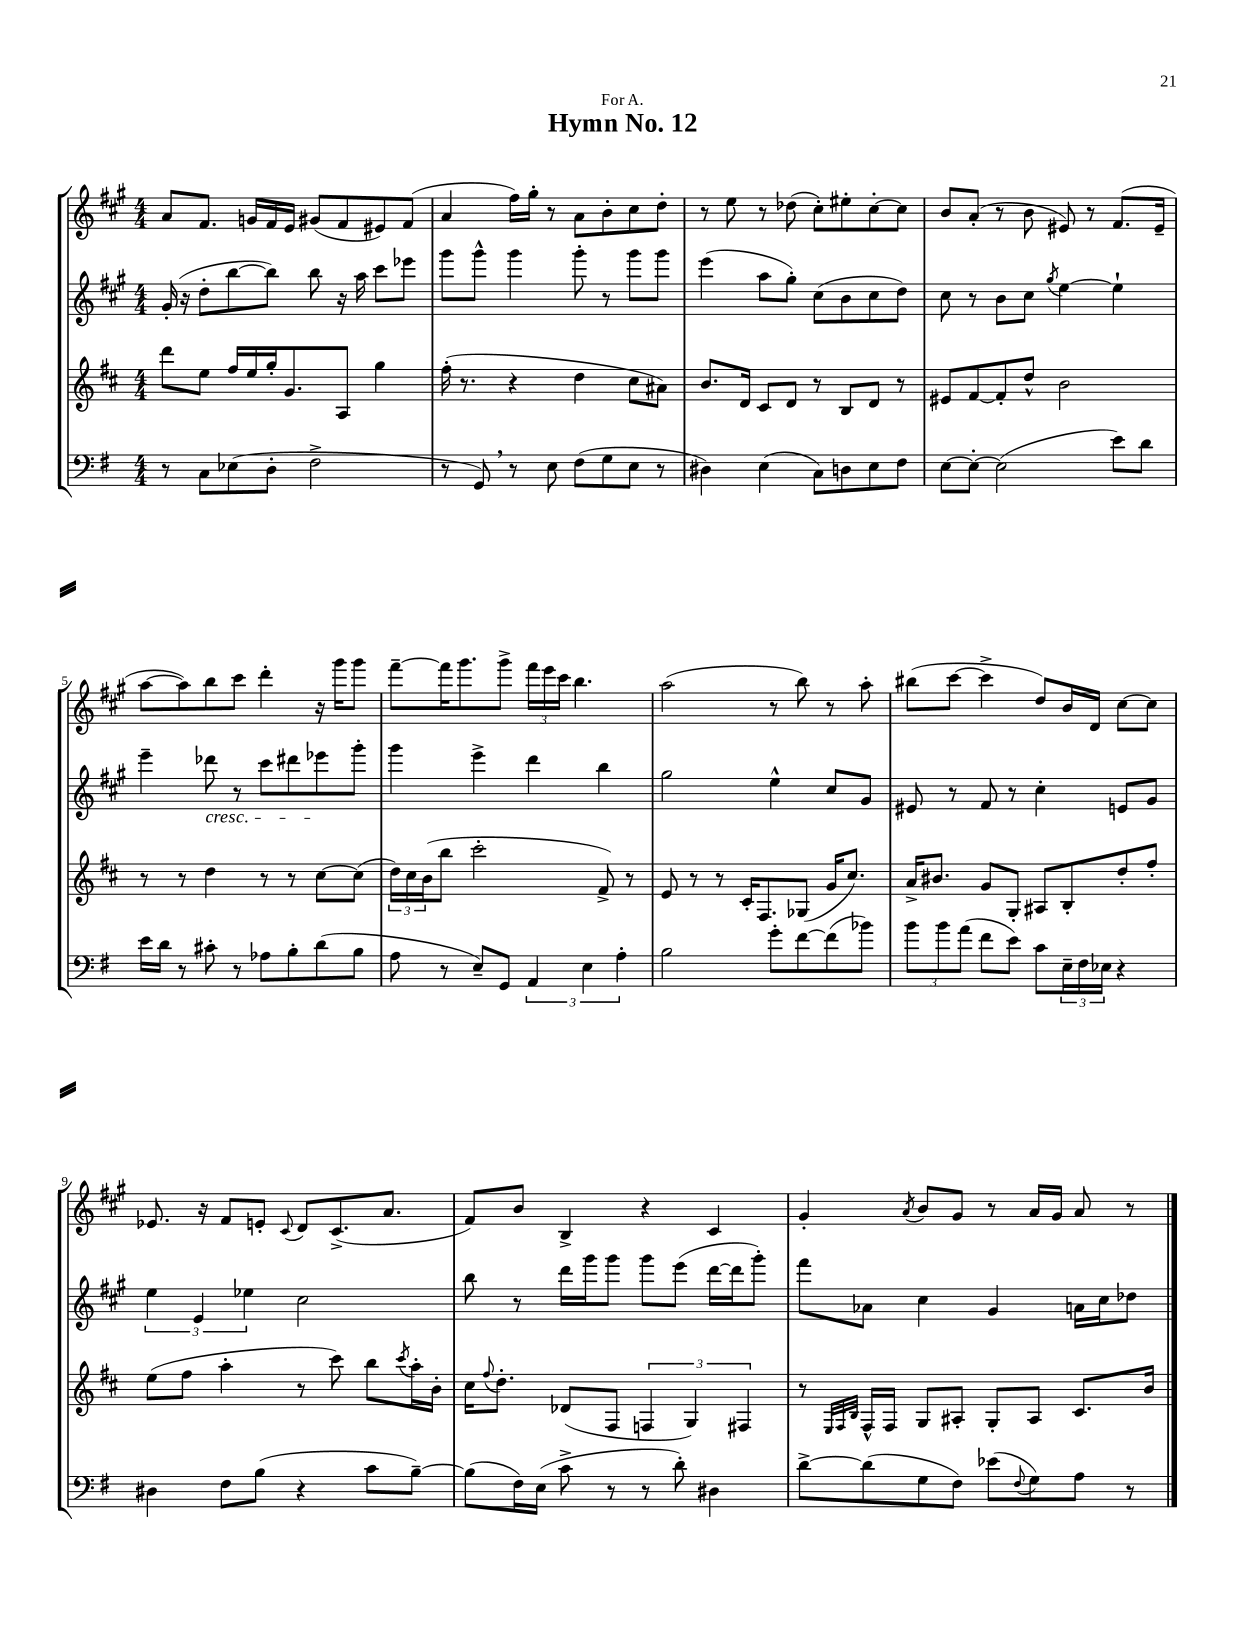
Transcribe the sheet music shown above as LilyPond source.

\header { title = "Hymn No. 12" dedication = "For A." }
<<
\new StaffGroup <<
\new Staff = "s0" {
    \clef treble \key a \major \numericTimeSignature \time 4/4
    a'8 fis'8. g'16 fis'16 e'16 gis'8( fis'8 eis'8) fis'8( |
    a'4 fis''16) gis''16-. r8 a'8 b'8-. cis''8 d''8-. |
    r8 e''8 r8 des''8( cis''8-.) eis''8-. cis''8~-. cis''8 |
    b'8 a'8-.( r8 b'8 eis'8) r8 fis'8.( eis'16-- |
    a''8~ a''8) b''8 cis'''8 d'''4-. r16 gis'''16 gis'''8 |
    fis'''8~-- fis'''16 gis'''8. gis'''8-> \tuplet 3/2 { fis'''16 e'''16 cis'''16 } b''4. |
    a''2( r8 b''8) r8 a''8-. |
    bis''8( cis'''8~ cis'''4-> d''8) b'16 d'16 cis''8~ cis''8 |
    ees'8. r16 fis'8 e'8-. \appoggiatura { cis'8 } d'8 cis'8.->( a'8. |
    fis'8) b'8 b4-> r4 cis'4 |
    gis'4-. \acciaccatura { a'8 } b'8 gis'8 r8 a'16 gis'16 a'8 r8 \bar "|." |
}
\new Staff = "s1" {
    \clef treble \key a \major \numericTimeSignature \time 4/4
    gis'16-.( r16 d''8-. b''8~ b''8) b''8 r16 a''16 cis'''8 ees'''8 |
    gis'''8 gis'''8-^ gis'''4 gis'''8-. r8 gis'''8 gis'''8 |
    e'''4( a''8 gis''8-.) cis''8( b'8 cis''8 d''8) |
    cis''8 r8 b'8 cis''8 \acciaccatura { gis''8 } e''4~ e''4-! |
    e'''4-- des'''8\cresc r8 cis'''8 dis'''8 ees'''8\! gis'''8-. |
    gis'''4 e'''4-> d'''4 b''4 |
    gis''2 e''4-^ cis''8 gis'8 |
    eis'8 r8 fis'8 r8 cis''4-. e'8 gis'8 |
    \tuplet 3/2 { e''4 e'4 ees''4 } cis''2 |
    b''8 r8 d'''16 gis'''16 gis'''8 gis'''8 e'''8( d'''16~ d'''16 gis'''8-.) |
    fis'''8 aes'8 cis''4 gis'4 a'16 cis''16 des''8 \bar "|." |
}
\new Staff = "s2" {
    \clef treble \key d \major \numericTimeSignature \time 4/4
    d'''8 e''8 fis''16 e''16 g''16-. g'8. a8 g''4 |
    fis''16-.( r8. r4 d''4 cis''8 ais'8) |
    b'8. d'16 cis'8 d'8 r8 b8 d'8 r8 |
    eis'8 fis'8~ fis'8-. d''8-^ b'2 |
    r8 r8 d''4 r8 r8 cis''8~ cis''8( |
    \tuplet 3/2 { d''16) cis''16 b'16( } b''8 cis'''2-. fis'8->) r8 |
    e'8 r8 r8 cis'16-. fis8. ges8( g'16 cis''8.) |
    a'16-> bis'8. g'8 g8-. ais8 b8-. d''8-. fis''8-. |
    e''8( fis''8 a''4-. r8 cis'''8) b''8 \acciaccatura { cis'''8 } a''16-. b'16-. |
    cis''16 \appoggiatura { fis''8 } d''8.-. des'8( fis8 \tuplet 3/2 { f4 g4) fis4 } |
    r8 \grace { e32 fis32 b32 } fis16-^ fis16 g8 ais8-. g8-. ais8 cis'8. b'16 \bar "|." |
}
\new Staff = "s3" {
    \clef bass \key g \major \numericTimeSignature \time 4/4
    r8 c8 ees8( d8-. fis2-> |
    r8 g,8) \breathe r8 e8 fis8( g8 e8 r8 |
    dis4) e4( c8) d8 e8 fis8 |
    e8~ e8~-. e2( e'8) d'8 |
    e'16 d'16 r8 cis'8-. r8 aes8 b8-. d'8( b8 |
    a8 r8 e8--) g,8 \tuplet 3/2 { a,4 e4 a4-. } |
    b2 g'8-. fis'8~ fis'8( bes'8) |
    \tuplet 3/2 { b'8 b'8 a'8( } fis'8 e'8) c'8 \tuplet 3/2 { e16-- fis16 ees16 } r4 |
    dis4 fis8 b8( r4 c'8 b8~--) |
    b8( fis16) e16( c'8-> r8 r8 d'8-.) dis4 |
    d'8~-> d'8( g8 fis8) ees'8( \appoggiatura { fis8 } g8) a8 r8 \bar "|." |
}
>>
>>
